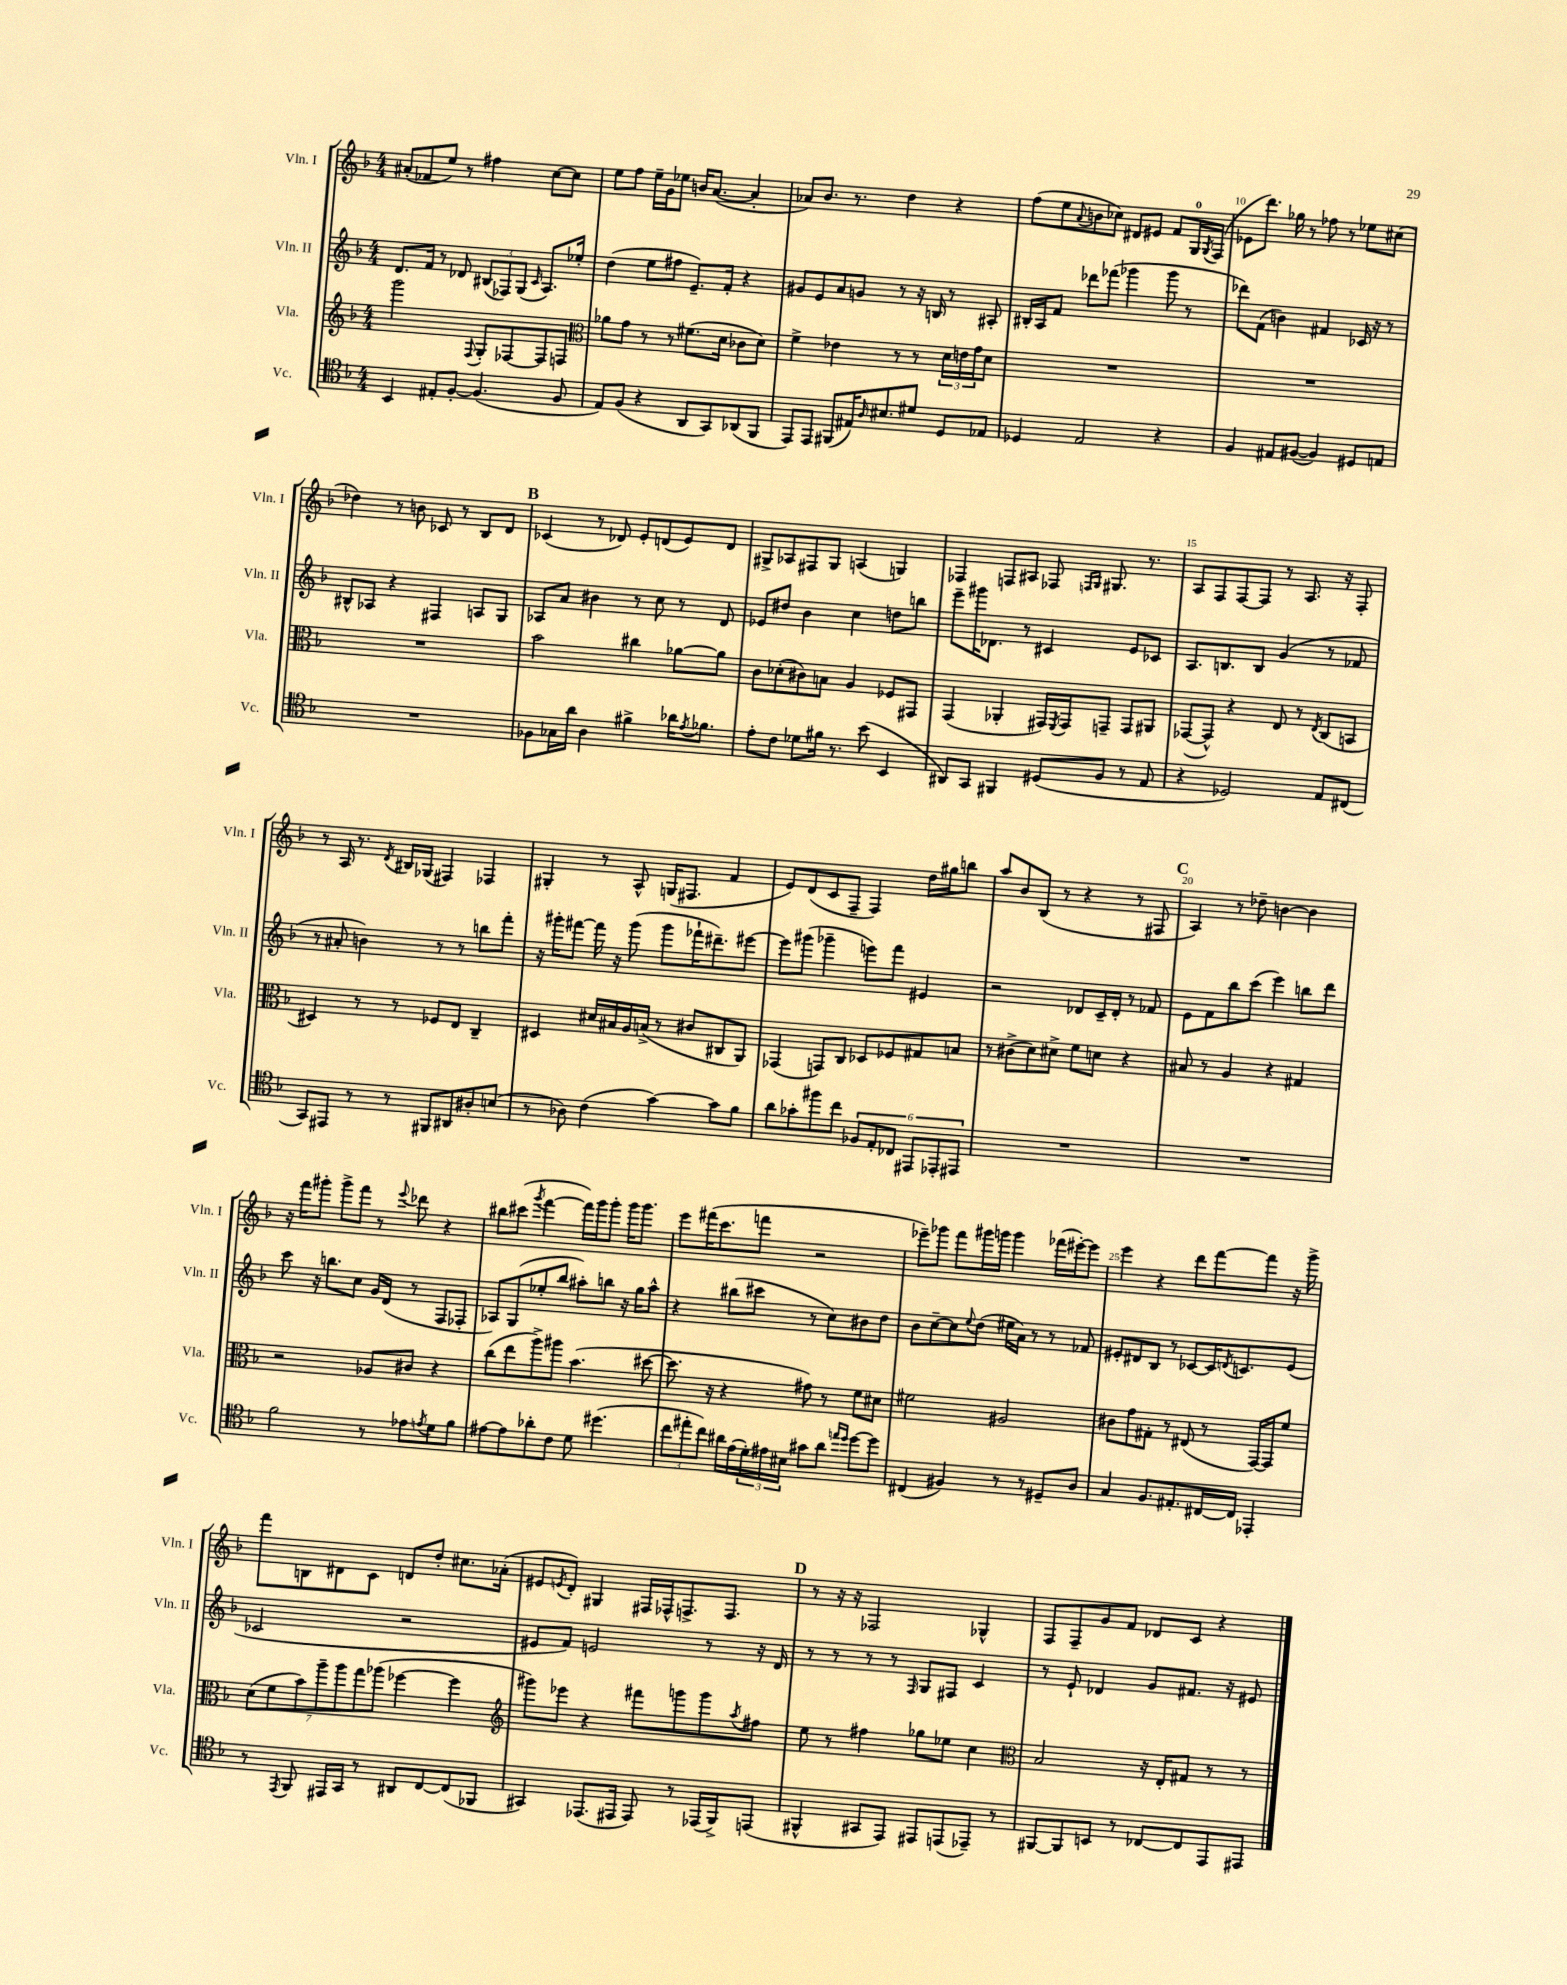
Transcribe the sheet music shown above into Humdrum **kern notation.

**kern	**kern	**kern	**kern
*staff4	*staff3	*staff2	*staff1
*clefC4	*clefG2	*clefG2	*clefG2
*k[b-]	*k[b-]	*k[b-]	*k[b-]
*M4/4	*M4/4	*M4/4	*M4/4
4BB-	2ggg	8.d	(8a#'
.	.	.	8f-
.	.	16f	.
8E#'	.	8r	8ee)
[8F'	.	8d-	8r
.	8qqF	.	.
(4.F]	8G'	(12B#	4ff#
.	.	12F-)	.
.	[8F-	.	.
.	.	(12G	.
.	.	16qqc	.
.	8F-]	8.A)	[8cc
8F	8F	.	8cc]
.	.	16ee-'	.
=	=	=	=
*	*clefC3	*	*
8E)	8a-	(4dd	8ee
(8F	8g	.	8ff
4r	8r	8ee	16ee~
.	.	.	16g
.	8r	8ff#	8ee-
8AA	(8.f#	8.e~)	16b
.	.	.	([8.a
8GG)	.	.	.
.	16d	16f'	.
(8AA-	8c-	4r	4a']
8FF	8d)	.	.
=	=	=	=
8EE)	4f^	8g#	8a-)
8EE	.	8e	8.b-
(8FF#	4e-	8a	.
.	.	.	8.r
16E#)	.	8g	.
16qqA	.	.	.
8.B#	.	.	.
.	8r	8r	4dd
8d#	8r	16r	.
.	.	16B	.
8D	24d	8r	4r
.	24e	.	.
.	24g	.	.
8E-	8d	8A#'	.
=	=	=	=
4D-	1r	16B#'	(8ff
.	.	16A	.
.	.	8f	8ee
.	.	.	8qqa
2E	.	8ddd-	8b
.	.	(8fff-	8cc-)
.	.	4ggg-	8d#
.	.	.	8e#
4r	.	8ggg-	8f
.	.	8r	16G
.	.	.	8qG
.	.	.	(16F
=	=	=	=
4F	1r	8ddd-)	8e-
.	.	(8f	8.ddd)
8E#	.	4b)	.
.	.	.	16gg-
([8F#	.	.	8r
4F#])	.	4f#	8ff-
.	.	.	8r
8D#	.	16c-	8ee-
.	.	16r	.
8E	.	8r	(8cc#
=	=	=	=
1r	1r	8B#^^	4dd-)
.	.	8A-	.
.	.	4r	8r
.	.	.	8b
.	.	4F#	8c-
.	.	.	8r
.	.	8A	8B-
.	.	8G	8d
=	=	=	=
8F-	2b-	8A-	(4c-
16G-	.	8a	.
16a	.	.	.
4A	.	4b#	8r
.	.	.	8d-)
4f#^	4cc#	8r	8e'
.	.	8cc	(8d
16a-	[8a-	8r	8e)
8qe	.	.	.
8.f-	.	.	.
.	8a-]	8d	8d
=	=	=	=
8e'	8c	8e-	8G#^
8c	(8d-'	8dd#	8A-
8d-	8c#)	4b-	8F#
16f#	8B	.	8G#
8.r	.	.	.
.	4A	4cc	(4A
(8b-	.	.	.
4BB-	8F-	8dd	4G)
.	8GG#	8bb	.
=	=	=	=
8AA#)	(4GG	8eee~	4F-
8GG	.	16ggg#	.
.	.	8.d-	.
4FF#	4AA-'	.	8F
.	.	8r	8A#
(8D#	16GG#)	4c#	8F-
.	8qFF	.	.
.	16GG#	.	.
.	.	.	16qqF
.	.	.	16qqG
8F	8GG~	.	8.G#
8r	8GG	8e	.
.	.	.	8.r
8E	8AA#	8c-	.
=	=	=	=
4r	([8GG-	8.A	8A
.	8GG-^^])	.	8F
.	.	8.B	.
2D-)	4r	.	[8F
.	.	8B	8F]
.	8E	(4g	8r
.	8r	.	8.A
.	8qE	.	.
8E	(8C	8r	.
.	.	.	16r
(8C#	8BB	8f-	8F'
=	=	=	=
8GG)	4D#)	8r	8r
8EE#	.	8a#'	16A
.	.	.	8.r
8r	8r	4b)	.
.	.	.	8qd
8r	8r	.	16B#
.	.	.	(16G-
8FF#	8F-	8r	4F#)
8AA#	8E	8r	.
8A#'	4C~	8bb	4F-
(8B	.	8fff'	.
=	=	=	=
8r	4D#	16r	4G#'
.	.	16ggg#'	.
8A-)	.	[8fff#	.
(4c	16d#	16fff#]	8r
.	16B#	16r	.
.	16A	(8ggg#	8A^^
.	(16B^	.	.
[4g)	8r	8ggg#	(16G
.	.	.	8.F#
.	8c#	16fff-`	.
.	.	8.ddd#~)	.
8g]	8C#	.	4f
8f	8AA)	[8eee#	.
=	=	=	=
8a	(4GG-	8eee#]	8e)
8g-'	.	(8ggg#	(8d
8ff#	8GG)	4ggg-~	8c
8cc	8C	.	8F~
12F-	8D-	8eee)	4F)
12E'	.	.	.
.	8F-	8fff	.
12C-	.	.	.
12EE#	8G#	4e#	16dd
.	.	.	16gg#
12EE-'	.	.	.
.	8B	.	8bb
12EE#	.	.	.
=	=	=	=
1r	8r	2r	8aa
.	(8c#^	.	8b-
.	8d)	.	(8B-
.	8d#^	.	8r
.	8f	8d-	4r
.	8d	16c~	.
.	.	16d-'	.
.	4r	8r	8r
.	.	8f-	8F#
=	=	=	=
1r	8B#	8e	4A)
.	8r	8f	.
.	4A	8bb-	8r
.	.	(8ccc	8dd-~
.	4r	4eee)	[4b
.	4G#	8bb	4b]
.	.	8ddd	.
=	=	=	=
2f	2r	8ccc	16r
.	.	.	16fff
.	.	16r	8ggg#'
.	.	8.bb	.
.	.	.	8ggg#^
.	.	8cc	8fff
8r	8A-	16g	8r
.	.	(16d	.
.	.	.	8qqeee
8e-	8c#	8r	8ddd-
8qe	.	.	.
8d	4r	8F	4r
8f	.	8F-'	.
=	=	=	=
[8e#	(8cc	8A-)	8bb#
8e#]	8ee	(8G	(8ccc#
.	.	.	8qggg
8a-'	8aa^)	8ee-'	[4fff
8c	8aa#	8bb-	.
8d	(4.b-	8aa#')	16fff])
.	.	.	16ggg
(4.dd#	.	8bb	8ggg'
.	.	16r	16ggg
.	.	16gg	8.ggg
.	[8dd#	8aa#^^	.
=	=	=	=
12cc	8.dd#]	4r	8eee
12ee#'	.	.	.
.	.	.	(16fff#
12cc)	.	.	.
.	16r	.	8.ccc
16a#	4r	(8bb#	.
(16e	.	.	.
24d')	.	8ccc#	8fff
24e#	.	.	.
24B#	.	.	.
8g#	8g#)	8r	2r
8a#	8r	8cc)	.
16qqee	.	.	.
16qqdd	.	.	.
[8dd	8f	8b#	.
8dd]	8d#	8dd	.
=	=	=	=
(4C#	2f#	8b-	8eee-~)
.	.	[8cc~	8ggg-
4F#)	.	8cc]	8fff
.	.	8qqee	.
.	.	(8dd	16ggg#
.	.	.	16ggg
8r	2A#	16ee#	4ggg
.	.	16a)	.
8r	.	8r	.
8D#~	.	8r	(16fff-
.	.	.	[16eee#')
8A	.	8f-	8eee#]
=	=	=	=
4G	8c#	8e#'	4eee
.	8g	8d#	.
8.F	8G#'	8B-	4r
.	8r	8r	.
8.E#'	.	.	.
.	(8E#	[8c-	8ddd
[16C#	8r	16c-]	[8fff
.	.	8qd	.
16C#]	.	8.c	.
4EE-'	[16GG)	.	8fff]
.	16GG]	.	.
.	8f	(8e#	16r
.	.	.	16ggg^
=	=	=	=
8r	(14d	2c-	8fff
.	14f	.	.
8qEE	.	.	.
8FF	.	.	8B
.	14b-)	.	.
.	14aa~	.	.
16EE#	.	.	8d#
.	14aa	.	.
16GG	.	.	.
.	14gg	.	.
8r	.	.	8c
.	(14aa-	.	.
8AA#	[4ff-	2r	8d
[8C	.	.	8dd'
(8C]	4ff-]	.	8.cc#
8FF-	.	.	.
.	.	.	(16a-'
=	=	=	=
*	*clefG2	*	*
4GG#)	8ggg#)	8e#	8e#
.	.	.	8qe
.	8eee-	8f)	8d')
(8.EE-	4r	2e	4G#
16EE#	.	.	.
8EE#)	8fff#	.	16F#
.	.	.	16F-^^
8r	8ggg	.	8.F^
(16EE-	8ggg	8r	.
16FF^)	.	.	8.F
.	8qaa	.	.
(8EE	8ff#	16r	.
.	.	16d	.
=	=	=	=
4FF#^^	8ee	8r	8r
.	8r	8r	16r
.	.	.	16r
8GG#	4ff#	8r	2F-
8EE)	.	8r	.
.	.	16qqF	.
8EE#	8gg-	8G	.
(8EE	8ee-	8F#	.
8EE-~)	4cc	4c	4G-^^
8r	.	.	.
=	=	=	=
*	*clefC3	*	*
[8FF#	2B-	8r	8F
8FF#]	.	8e`	8F~
8BB	.	4d-	8g
8r	.	.	8f
[8C-	16r	8g	8d-
.	16E'	.	.
8C-]	8G#	8.f#	8c
8EE	8r	.	4r
.	.	16r	.
8EE#	8r	8e#	.
==	==	==	==
*-	*-	*-	*-
